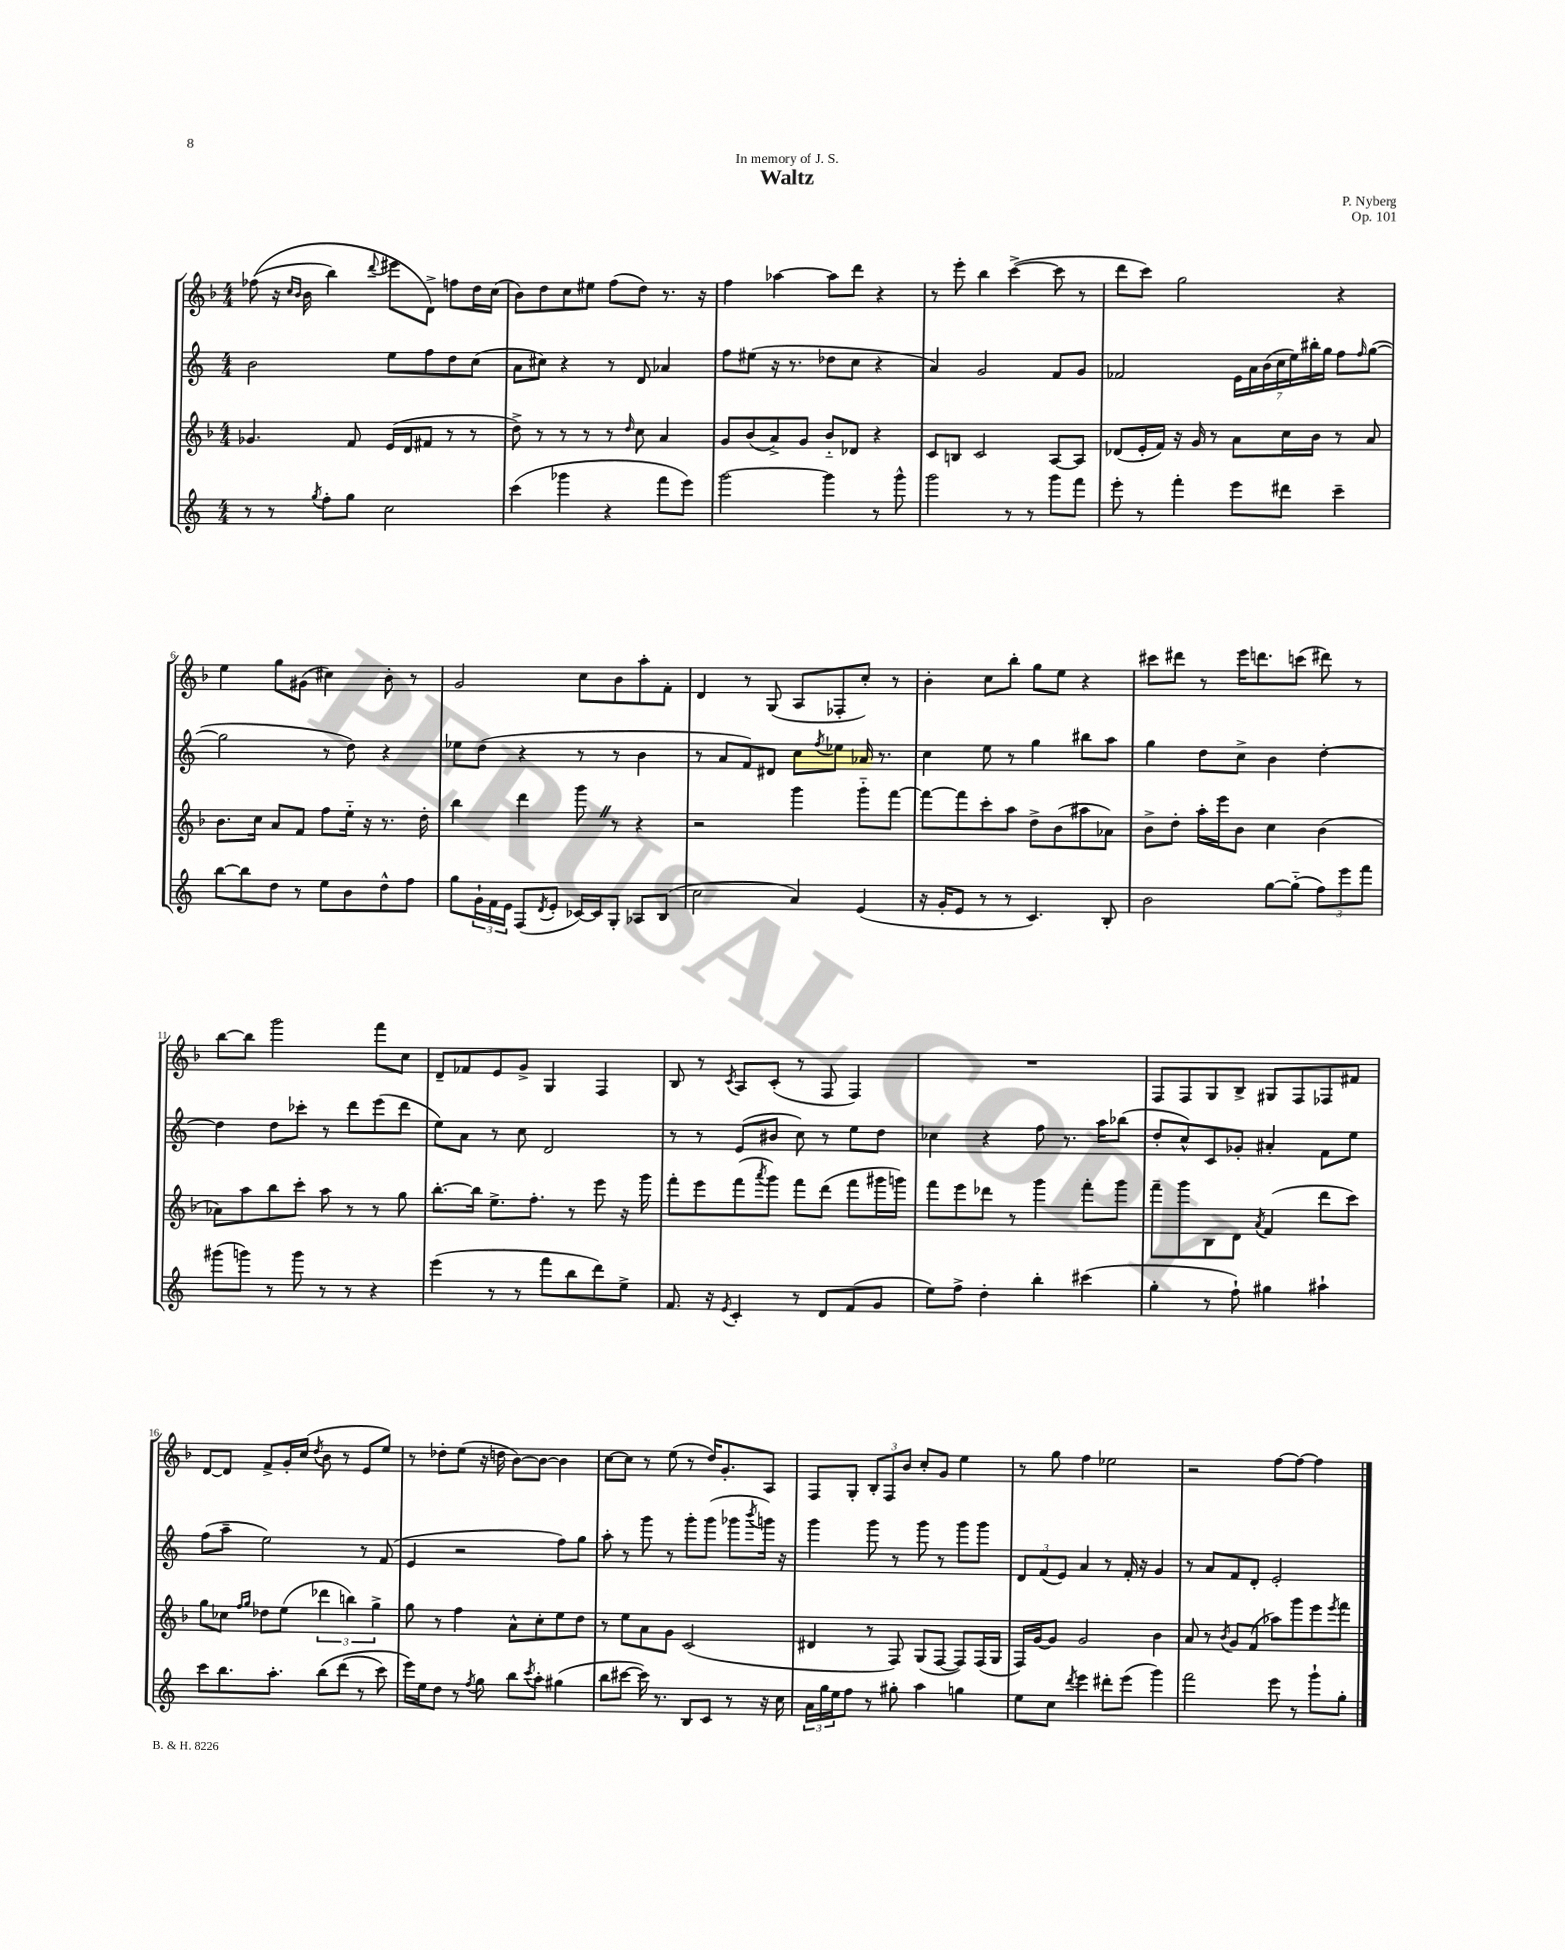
\header { title = "Waltz" composer = "P. Nyberg" dedication = "In memory of J. S." opus = "Op. 101" }
<<
\new StaffGroup <<
\new Staff = "s0" {
    \clef treble \key f \major \numericTimeSignature \time 4/4
    fes''8(\( r16 \grace { c''16 bes'16 } bes'16 bes''4) \appoggiatura { d'''8 } eis'''8 d'8->\) f''8 d''16 c''16( |
    bes'8) d''8 c''8 eis''8 f''8( d''8) r8. r16 |
    f''4 aes''4~ aes''8 d'''8 r4 |
    r8 e'''8-. bes''4 c'''4~->( c'''8 r8 |
    d'''8 c'''8) g''2 r4 |
    e''4 g''8 gis'8( cis''4) bes'8-. r8 |
    g'2 c''8 bes'8 a''8-. f'8-. |
    d'4 r8 g8( a8 fes8-. c''8-.) r8 |
    bes'4-. c''8 bes''8-. g''8 e''8 r4 |
    cis'''8 dis'''8 r8 e'''16 d'''8. c'''8( dis'''8) r8 |
    bes''8~ bes''8 g'''2 f'''8 c''8 |
    d'8-- fes'8 e'8 g'8-> g4 f4 |
    bes8 r8 \acciaccatura { c'8 } a8 c'8-.( r8 f8 f4) |
    R1 |
    f8 f8 g8 bes8-> gis8 f8 fes8 fis'8 |
    d'8~ d'8 f'8-> g'16-. c''16( \acciaccatura { d''8 } bes'8 r8 e'8 e''8) |
    r8 des''8-. e''8( r16 d''16 bes'8~) bes'8~ bes'4 |
    c''8~ c''8 r8 e''8( r8 d''16) g'8.-. a8 |
    f8 g8-. \tuplet 3/2 { bes8-. f8 bes'8 } c''8-. g'8 e''4 |
    r8 g''8 f''4 ees''2 |
    r2 f''8~ f''8~ f''4 \bar "|." |
}
\new Staff = "s1" {
    \clef treble \key c \major \numericTimeSignature \time 4/4
    b'2 e''8 f''8 d''8 c''8( |
    a'8 cis''8) r4 r8 d'8 aes'4 |
    f''8 eis''8( r16 r8. des''8 c''8 r4 |
    a'4) g'2 f'8 g'8 |
    fes'2 \tuplet 7/4 { e'16 a'16 b'16( c''16 e''16) bis''16-. g''16 } f''8 \grace { f''16 } g''8~( |
    g''2 r8 d''8) r4 |
    ees''8 d''8( r4 r8 r8 b'4 |
    r8 a'8 f'8) dis'8 c''8 \acciaccatura { f''8 } ees''8 aes'16 r8. |
    c''4 e''8 r8 g''4 bis''8 a''8 |
    g''4 d''8 c''8-> b'4 d''4~-. |
    d''4 d''8 ces'''8-. r8 d'''8 e'''8( d'''8 |
    e''8) a'8 r8 c''8 d'2 |
    r8 r8 e'8( bis'8 c''8) r8 e''8 d''8 |
    ces''4 r4 f''8 r8. a''16 bes''8( |
    d''8-. c''8-^) c'8 ges'8-. ais'4-. f'8 e''8 |
    f''8( a''8-- e''2) r8 f'8( |
    e'4 r2 f''8) g''8 |
    a''8-. r8 g'''8 r8 g'''8-. g'''8( ges'''8 \acciaccatura { b'''8 } g'''16) r16 |
    g'''4 g'''8 r8 g'''8 r8 g'''8 g'''8 |
    \tuplet 3/2 { d'8 f'8( e'8) } a'4 r8 f'16-. r16 g'4 |
    r8 a'8 f'8 d'8-. e'2-. \bar "|." |
}
\new Staff = "s2" {
    \clef treble \key f \major \numericTimeSignature \time 4/4
    ges'4. f'8 e'16( d'16 fis'8 r8 r8 |
    d''8->) r8 r8 r8 r8 \grace { d''16 } c''8 a'4 |
    g'8 bes'8( a'8->) g'8 bes'8-_ des'8 r4 |
    c'8 b8 c'2 a8~ a8 |
    des'8( e'16-. f'16) r16 g'16 r8 a'8 c''16 bes'16 r8 a'8 |
    bes'8. c''16 a'8 f'8 f''8 e''16-_ r16 r8. d''16-. |
    bes''4 d'''4 g'''8 \once \override BreathingSign.text = \markup { \musicglyph "scripts.caesura.straight" } \breathe r8 r4 |
    r2 g'''4 g'''8-_ f'''8~ |
    f'''8~ f'''8 c'''8-. a''8 d''8-> bes'8( ais''8 aes'8) |
    bes'8-> d''8-. a''16-. e'''16 bes'8 c''4 bes'4( |
    aes'8) a''8 bes''8 c'''8-. a''8 r8 r8 g''8 |
    bes''8.~-. bes''16 e''8.-> f''8.-. r8 e'''8 r16 g'''16 |
    f'''8-. e'''8 f'''8( \acciaccatura { a'''8 } g'''8) f'''8 d'''8( f'''8 gis'''16 g'''16) |
    f'''8 e'''8 des'''8 r8 g'''4 f'''8-. g'''8 |
    f'''8-- g'''8 bes8 d'8 \acciaccatura { a'8 } f'4( d'''8 c'''8) |
    g''8 ces''8 \grace { f''16 g''16 } des''8 e''8( \tuplet 3/2 { des'''4 b''4) g''4-> } |
    g''8 r8 f''4 a'8-^ c''8-. e''8 d''8 |
    r8 e''8 a'8 g'8 c'2( |
    dis'4 r8 f8) g8( f8~ f8) f16( g16 |
    f16) g'16~ g'8 g'2 bes'4 |
    a'8 r8 \acciaccatura { bes'8 } g'8 f'8( aes''8) g'''8 e'''8 \acciaccatura { e'''8 } f'''8 \bar "|." |
}
\new Staff = "s3" {
    \clef treble \key c \major \numericTimeSignature \time 4/4
    r8 r8 \acciaccatura { g''8 } f''8-. g''8 c''2 |
    c'''4( ges'''4 r4 f'''8 e'''8) |
    g'''2~ g'''4 r8 g'''8-^ |
    g'''2 r8 r8 g'''8 f'''8 |
    e'''8-. r8 f'''4-. e'''8 dis'''8 c'''4-- |
    b''8~ b''8 d''8 r8 e''8 b'8 d''8-^ f''8 |
    g''8 \tuplet 3/2 { g'16-! f'16 e'16 } f8( \acciaccatura { d'8 } e'8-. ces'16~) ces'16 g8-. aes8 b8( |
    c''2 a'4) e'4( |
    r16 g'16-. e'8 r8 r8 c'4.) b8-. |
    b'2 g''8~ g''8-_( \tuplet 3/2 { f''8) e'''8 f'''8 } |
    gis'''8( g'''8) r8 g'''8 r8 r8 r4 |
    e'''4( r8 r8 f'''8 b''8 d'''8) e''8-> |
    f'8. r16 \acciaccatura { e'8 } c'4-. r8 d'8 f'8( g'8 |
    e''8) f''8-> d''4-. b''4-. cis'''4( |
    g''4-. r8 f''8-!) gis''4 ais''4-! |
    c'''8 b''8. a''8.-. b''8\( d'''8( r8 c'''8) |
    e'''16\) e''16 d''8 r8 \acciaccatura { f''8 } g''8 b''8 \acciaccatura { c'''8 } a''8-. gis''4( |
    b''8 cis'''8~ cis'''16) r8. b8 c'8 r8 r16 c''16 |
    \tuplet 3/2 { a'16 g''16 e''16 } f''8 r8 gis''8-. a''4 g''4 |
    e''8 c''8 \acciaccatura { d'''8 } e'''4 dis'''8-. e'''8( g'''4) |
    f'''2 e'''8 r8 g'''8-! g''8-. \bar "|." |
}
>>
>>
